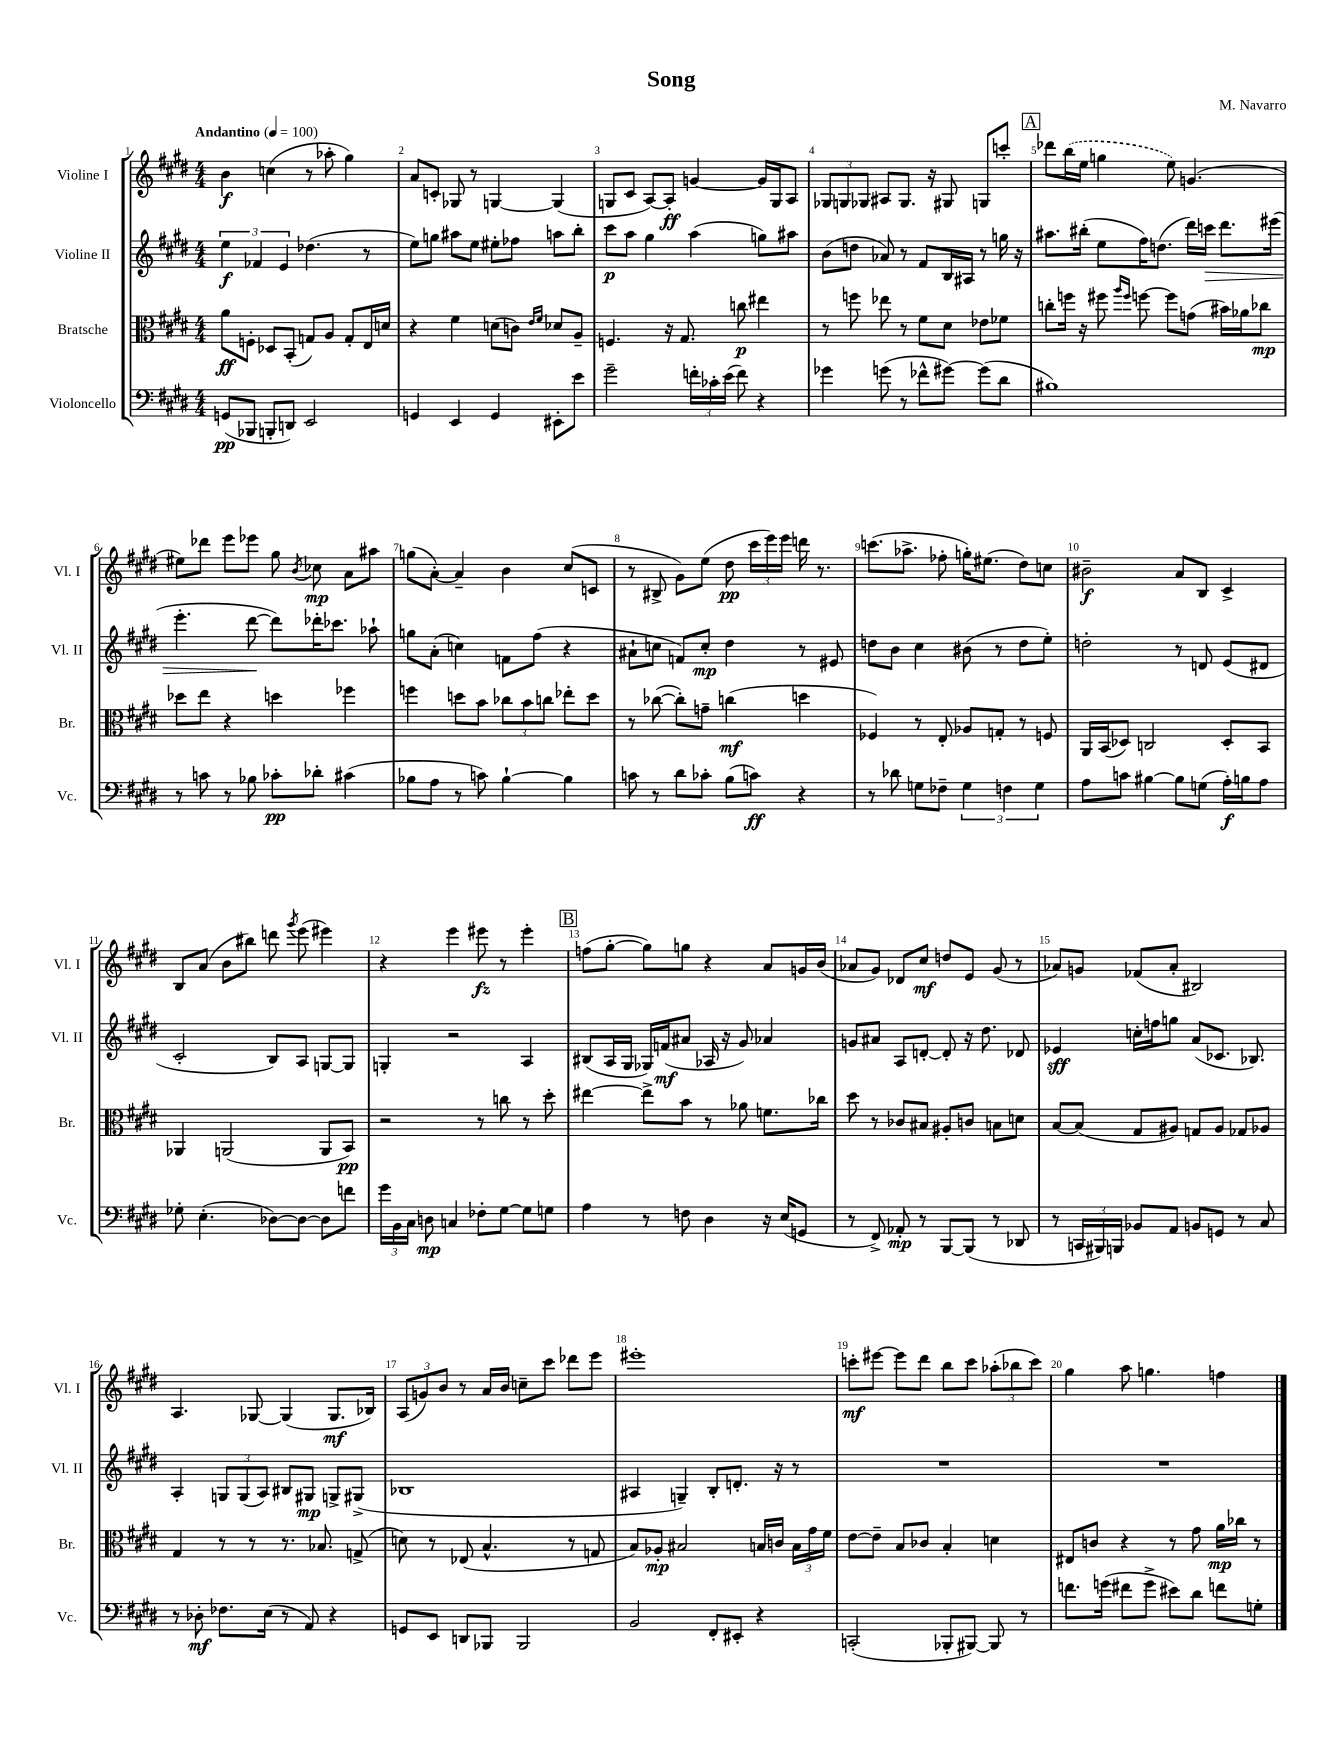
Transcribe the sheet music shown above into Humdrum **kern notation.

**kern	**kern	**kern	**kern
*staff4	*staff3	*staff2	*staff1
*clefF4	*clefC3	*clefG2	*clefG2
*k[f#c#g#d#]	*k[f#c#g#d#]	*k[f#c#g#d#]	*k[f#c#g#d#]
*M4/4	*M4/4	*M4/4	*M4/4
*MM100	*MM100	*MM100	*MM100
(8GG	8a	6ee	4b
8BBB-	8F'	.	.
.	.	6f-	.
8BBB'	8D-	.	(4cc
.	.	6e	.
8DD)	(8BB'	.	.
2EE	8G)	(4.dd-	8r
.	8A	.	8aa-'
.	8G'	.	4gg#)
.	16E	8r	.
.	16d	.	.
=	=	=	=
4GG	4r	8ee)	8a
.	.	8gg	8c'
4EE	4f#	8aa#	8G-
.	.	8ee	8r
4GG	(8d	8ee#'	[4G
.	8c)	8ff-	.
.	16qqe	.	.
.	16qqf#	.	.
8EE#'	8d-	8aa	(4G]
8e	8A~	8bb'	.
=	=	=	=
2g#~	4.F	8ccc#	8G
.	.	8aa	8c#
.	.	4gg#	[8A)
.	16r	.	8A']
.	8.G#	.	.
24f'	.	(4aa	[4g
24c-'	.	.	.
(24e	.	.	.
8f)	8cc	.	.
4r	4ee#	8gg)	16g]
.	.	.	16G
.	.	8aa#	8A
=	=	=	=
4g-	8r	(8b	12G-
.	.	.	12G
.	8ff	8dd	.
.	.	.	12G-
(8g	8ee-	8a-)	8A#
8r	8r	8r	8.G-
8f-^^	8f#	8f#	.
.	.	.	16r
[8g#)	8d#	16B	8G#
.	.	16A#	.
(8g#]	8e-	8r	8G
8d#	8f-	16gg	8ccc'
.	.	16r	.
=	=	=	=
1B#)	8cc'	8.aa#	8ddd-
.	16ff	.	(16bb
.	16r	(16bb#'	16ee
.	8ff#	8ee	4gg
.	16qqaa	.	.
.	16qqff#	.	.
.	[8ff	16ff#)	.
.	.	(8.dd	.
.	8ff]	.	8ee)
.	(8g	16ddd#)	(4.g
.	.	16ccc	.
.	16b#)	8.ddd#	.
.	16a-	.	.
.	8cc-	.	.
.	.	(16eee#	.
=	=	=	=
8r	8dd-	4.eee'	8ee#)
8c	8ee	.	8ddd-
8r	4r	.	8eee
8B-	.	[8ddd#	8eee-
8c-'	4dd	8ddd#])	8gg#
.	.	.	8qb
8d-'	.	16ddd-'	8cc-
.	.	8.ccc-	.
(4c#	4ff-	.	8a
.	.	8aa-`	8aa#
=	=	=	=
8B-	4ff	8gg	(8gg
8A	.	(8a'	[8a')
8r	8dd	4cc)	4a~]
8c)	8b	.	.
[4B-`	12cc-	8f	4b
.	12b	.	.
.	.	(8ff#	.
.	12cc	.	.
4B-]	8ee-'	4r	(8cc#
.	8dd	.	8c
=	=	=	=
8c	8r	8a#`	8r
8r	([8cc-	8cc	8B#^
8d#	8cc-'])	8f)	8g#)
8c-'	8g~	8cc'	(8ee
(8B	(4cc	4dd#	8dd#
8c)	.	.	24ccc#
.	.	.	24eee)
.	.	.	24eee
4r	4dd	8r	16ddd
.	.	.	8.r
.	.	8e#	.
=	=	=	=
8r	4F-)	8dd	(8.ccc
8d-	.	8b	.
.	.	.	8.aa-^
8G	8r	4cc#	.
8F-~	8E'	.	8ff-'
6G	8A-	(8b#	16gg')
.	.	.	(8.ee#
.	8G'	8r	.
6F	.	.	.
.	8r	8dd	8dd#)
6G	.	.	.
.	8F	8ee')	8cc
=	=	=	=
8A	16AA	2dd'	2b#~
.	(16BB	.	.
8c	8D-)	.	.
[4B#	2C	.	.
8B#]	.	8r	8a
(8G	.	8d	8B
16A')	8D-'	(8e	4c#^
16B	.	.	.
8A	8BB	8d#	.
=	=	=	=
8G-'	4AA-	2c#'	8B
(4.E'	.	.	(8a
.	(2AA	.	8b
.	.	.	8bb#)
[8D-)	.	8B)	8ddd
.	.	.	8qggg#
8D-_	.	8A	(8eee
8D-]	8AA	[8G	4eee#)
8f	8BB)	8G]	.
=	=	=	=
24g#	2r	4G'	4r
24BB	.	.	.
24C#	.	.	.
8D	.	.	.
4C	.	2r	4eee
8F-'	8r	.	8eee#
[8G#	8cc	.	8r
8G#]	8r	4A	4eee#'
8G	8dd#'	.	.
=	=	=	=
4A	[4ee#	(8B#	(8ff
.	.	16A	[8gg#'
.	.	16G#	.
8r	8ee#^]	16G-)	8gg#])
.	.	(16f	.
8F	8b	8a#	8gg
4D#	8r	16A-	4r
.	.	16r	.
.	8a-	8g#)	.
16r	8.f	4a-	8a
(16E	.	.	.
8GG	.	.	16g
.	16cc-	.	(16b
=	=	=	=
8r	8dd#	8g	8a-
8FF#^)	8r	8a#	8g#)
8AA-'	8c-	8A	8d-
8r	8B#	[8d'	8cc#
[8BBB	8A#'	8d']	8dd
(8BBB]	8c	16r	8e
.	.	8.dd#	.
8r	8B	.	(8g#
8DD-	8d	8d-	8r
=	=	=	=
8r	[8B	4e-	8a-)
24CC	(8B]	.	8g
24BBB#)	.	.	.
24BBB	.	.	.
8BB-	8G#	16cc'	(8f-
.	.	16ff	.
8AA	8A#)	8gg	8a-'
8BB	8G	(8a	2B#)
8GG	8A#	8.c-	.
8r	8G-	.	.
.	.	8.B-)	.
8C#	8A-	.	.
=	=	=	=
8r	4G#	4A'	4.A
8D-'	.	.	.
8.F-	8r	12G	.
.	.	(12G	.
.	8r	.	[8G-
.	.	12A)	.
(16E	.	.	.
8r	8.r	8B#	(4G-]
8AA)	.	8G#	.
.	8.B-	.	.
4r	.	8G^	8.G-
.	(8G^	(8G#^	.
.	.	.	16B-)
=	=	=	=
8GG	8d)	1B-	(12A
.	.	.	12g)
8EE	8r	.	.
.	.	.	12b
8DD	(8E-	.	8r
8BBB-	4.B^^	.	16a
.	.	.	16b
2BBB-	.	.	8cc~
.	.	.	8ccc#
.	8r	.	8ddd-
.	8G	.	8eee
=	=	=	=
2BB	8B)	4A#	1eee#'
.	8A-'	.	.
.	2B#	4G~)	.
8FF#'	.	8B'	.
8EE#'	.	8.d'	.
4r	16B	.	.
.	16c	16r	.
.	24B	8r	.
.	24g#	.	.
.	24f#	.	.
=	=	=	=
(2CC'	[8e	1r	8ccc'
.	8e~]	.	[8eee#
.	8B	.	8eee#]
.	8c-	.	8ddd#
8BBB-'	4B'	.	8bb
[8BBB#)	.	.	8ccc
8BBB#]	4d	.	(12aa-'
.	.	.	12bb-
8r	.	.	.
.	.	.	12ccc)
=	=	=	=
8.f	8E#	1r	4gg#
.	8c	.	.
(16g	.	.	.
8f#	4r	.	8aa
8g^	.	.	4.gg
8e#)	8r	.	.
8d#	8g#	.	.
8f	16a	.	4ff
.	16cc-	.	.
8G'	8r	.	.
==	==	==	==
*-	*-	*-	*-
